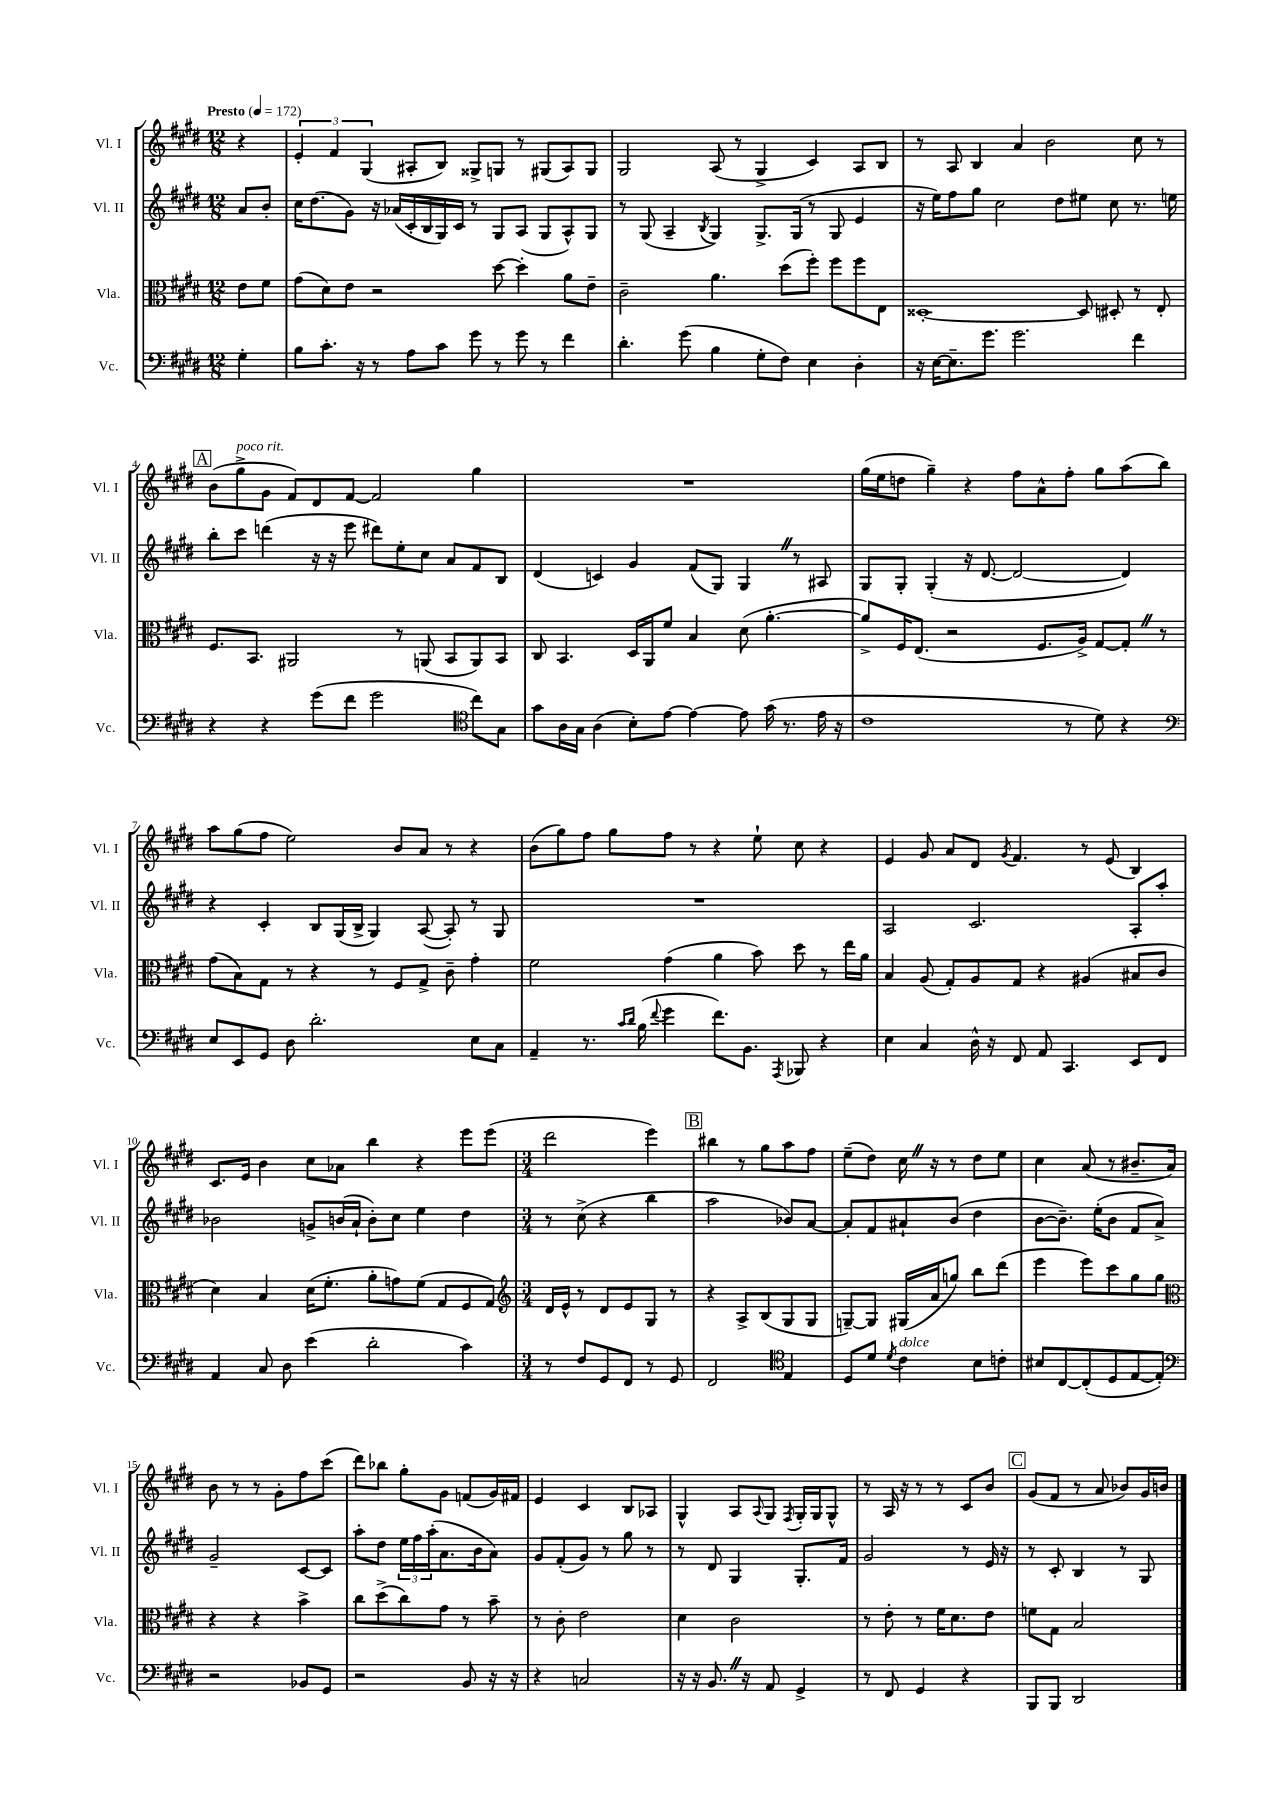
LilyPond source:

<<
\new StaffGroup <<
\new Staff = "s0" \with { instrumentName = "Vl. I" shortInstrumentName = "Vl. I" } {
    \clef treble \key e \major \numericTimeSignature \time 12/8 \partial 4 \tempo "Presto" 4 = 172
    r4 |
    \tuplet 3/2 { e'4-. fis'4 gis4( } ais8-. b8) gisis8-> g8 r8 gis8( ais8) gis8 |
    gis2 a8( r8 gis4-> cis'4) a8 b8 |
    r8 a8 b4 a'4 b'2 cis''8 r8 |
    \mark \markup { \box "A" } b'8( gis''8->^\markup { \italic "poco rit." } gis'8 fis'8) dis'8 fis'8~ fis'2 gis''4 |
    R1. |
    gis''16( e''16 d''8 gis''4--) r4 fis''8 a'8-^ fis''8-. gis''8 a''8( b''8) |
    a''8 gis''8( fis''8 e''2) b'8 a'8 r8 r4 |
    b'8( gis''8) fis''8 gis''8 fis''8 r8 r4 e''8-! cis''8 r4 |
    e'4 gis'8 a'8 dis'8 \acciaccatura { gis'8 } fis'4. r8 e'8( b4) |
    cis'8. e'16 b'4 cis''8 aes'8 b''4 r4 e'''8 e'''8( |
    \numericTimeSignature \time 3/4 dis'''2 e'''4) |
    \mark \markup { \box "B" } bis''4 r8 gis''8 a''8 fis''8 |
    e''8--( dis''8) cis''16 \once \override BreathingSign.text = \markup { \musicglyph "scripts.caesura.straight" } \breathe r16 r8 dis''8 e''8 |
    cis''4 a'8( r8 bis'8.-- a'16) |
    b'8 r8 r8 gis'8-. fis''8 cis'''8( |
    dis'''8) bes''8 gis''8-. gis'8 f'8( gis'16) fis'16 |
    e'4 cis'4 b8 aes8 |
    gis4-^ a8 \appoggiatura { a8 } gis8 \acciaccatura { fis8 } gis16-. gis16 gis8-^ |
    r8 a16 r16 r8 r8 cis'8 b'8 |
    \mark \markup { \box "C" } gis'8( fis'8 r8 a'8 bes'8) gis'16 b'16 \bar "|." |
}
\new Staff = "s1" \with { instrumentName = "Vl. II" shortInstrumentName = "Vl. II" } {
    \clef treble \key e \major \numericTimeSignature \time 12/8 \partial 4
    a'8 b'8-. |
    cis''16 dis''8.( gis'8) r16 aes'16( cis'16-. b16 gis16) cis'16 r8 gis8 a8( gis8 a8-^) gis8 |
    r8 gis8( a4-- \acciaccatura { b8 } gis4) gis8.-> gis16( r8 gis8 e'4 |
    r16 e''16) fis''8 gis''8 cis''2 dis''8 eis''8 cis''8 r8. e''16 |
    \mark \markup { \box "A" } b''8-. cis'''8 d'''4( r16 r16 e'''8 dis'''8) e''8-. cis''8 a'8 fis'8 b8 |
    dis'4( c'4) gis'4 fis'8( gis8) gis4 \once \override BreathingSign.text = \markup { \musicglyph "scripts.caesura.straight" } \breathe r8 ais8 |
    gis8 gis8-. gis4-.( r16 dis'8.~ dis'2~ dis'4) |
    r4 cis'4-. b8 gis16( b16-> gis4) a8~( a8-.) r8 gis8 |
    R1. |
    a2 cis'2. a8-. a''8-. |
    bes'2 g'8-> b'16( a'16-! b'8-.) cis''8 e''4 dis''4 |
    \numericTimeSignature \time 3/4 r8 cis''8->( r4 b''4 |
    \mark \markup { \box "B" } a''2 bes'8) a'8~ |
    a'8-. fis'8 ais'8-! b'8( dis''4 |
    b'8~ b'8.--) e''16-.( b'8 fis'8 a'8->) |
    gis'2-- cis'8~ cis'8 |
    a''8-. dis''8 \tuplet 3/2 { e''16 fis''16 a''16-.( } a'8. b'16 a'8) |
    gis'8 fis'8-.( gis'8) r8 gis''8 r8 |
    r8 dis'8 gis4 gis8.-. fis'16 |
    gis'2 r8 e'16 r16 |
    \mark \markup { \box "C" } r8 cis'8-. b4 r8 gis8 \bar "|." |
}
\new Staff = "s2" \with { instrumentName = "Vla." shortInstrumentName = "Vla." } {
    \clef alto \key e \major \numericTimeSignature \time 12/8 \partial 4
    e'8 fis'8 |
    gis'8( dis'8) e'8 r2 dis''8~ dis''4-. a'8 e'8-- |
    cis'2-- a'4. dis''8( fis''8-.) fis''8 fis''8 e8 |
    disis1~-. disis8 dis8-. r8 e8-. |
    \mark \markup { \box "A" } fis8. b,8. ais,2 r8 a,8( b,8 a,8) b,8 |
    cis8 b,4. dis16 a,16 fis'8 b4 dis'8( a'4.~-. |
    a'8->) fis16 e8.( r2 fis8. a16->) gis8~ gis8-. \once \override BreathingSign.text = \markup { \musicglyph "scripts.caesura.straight" } \breathe r8 |
    gis'8( b8) gis8 r8 r4 r8 fis8 gis8-> cis'8-- gis'4-. |
    fis'2 gis'4( a'4 b'8) dis''8 r8 e''16 a'16 |
    b4 a8( gis8-.) a8 gis8 r4 ais4( bis8 cis'8 |
    dis'4) b4 dis'16( fis'8.-. a'8-. g'8) fis'8( gis8 fis8 gis8) |
    \numericTimeSignature \time 3/4 \clef treble dis'16 e'16-^ r8 dis'8 e'8 gis8 r8 |
    \mark \markup { \box "B" } r4 a8-> b8( gis8 gis8 |
    g8~--) g8 gis16( a'16 g''8) b''8 dis'''8( |
    e'''4 e'''8) cis'''8 gis''8 gis''8 |
    \clef alto r4 r4 b'4-> |
    cis''8 dis''8->( cis''8) gis'8 r8 b'8-- |
    r8 cis'8-. e'2 |
    dis'4 cis'2 |
    r8 e'8-. r8 fis'16 dis'8. e'8 |
    \mark \markup { \box "C" } f'8 gis8 b2 \bar "|." |
}
\new Staff = "s3" \with { instrumentName = "Vc." shortInstrumentName = "Vc." } {
    \clef bass \key e \major \numericTimeSignature \time 12/8 \partial 4
    gis4-. |
    b8 cis'8.-. r16 r8 a8 cis'8 gis'8 r8 gis'8 r8 fis'4 |
    dis'4.-. gis'8( b4 gis8-. fis8) e4 dis4-. |
    r16 e16~ e8.-- gis'8. gis'2. fis'4 |
    \mark \markup { \box "A" } r4 r4 gis'8( fis'8 gis'2 \clef tenor cis''8) gis8 |
    gis'8 a16 gis16 a4( b8-.) e'8~ e'4~ e'8 gis'16( r8. e'16 r16 |
    cis'1 r8 dis'8) r4 |
    \clef bass e8 e,8 gis,8 dis8 dis'2.-. e8 cis8 |
    a,4-- r8. \grace { cis'16 dis'16 } b16( \appoggiatura { fis'8 } gis'4 fis'8.) b,8. \acciaccatura { a,,8 } bes,,8 r4 |
    e4 cis4 dis16-^ r16 fis,8 a,8 cis,4. e,8 fis,8 |
    a,4 cis8 dis8 e'4( dis'2-. cis'4) |
    \numericTimeSignature \time 3/4 r8 fis8 gis,8 fis,8 r8 gis,8 |
    \mark \markup { \box "B" } fis,2 \clef tenor e4 |
    dis8 dis'8 \acciaccatura { dis'8 } cis'4^\markup { \italic "dolce" } b8 c'8-. |
    bis8 cis8~ cis8-.( dis8 e8~ e8-.) |
    \clef bass r2 bes,8 gis,8 |
    r2 b,8 r16 r16 |
    r4 c2 |
    r16 r16 b,8. \once \override BreathingSign.text = \markup { \musicglyph "scripts.caesura.straight" } \breathe r16 a,8 gis,4-> |
    r8 fis,8 gis,4 r4 |
    \mark \markup { \box "C" } b,,8 b,,8 dis,2 \bar "|." |
}
>>
>>
